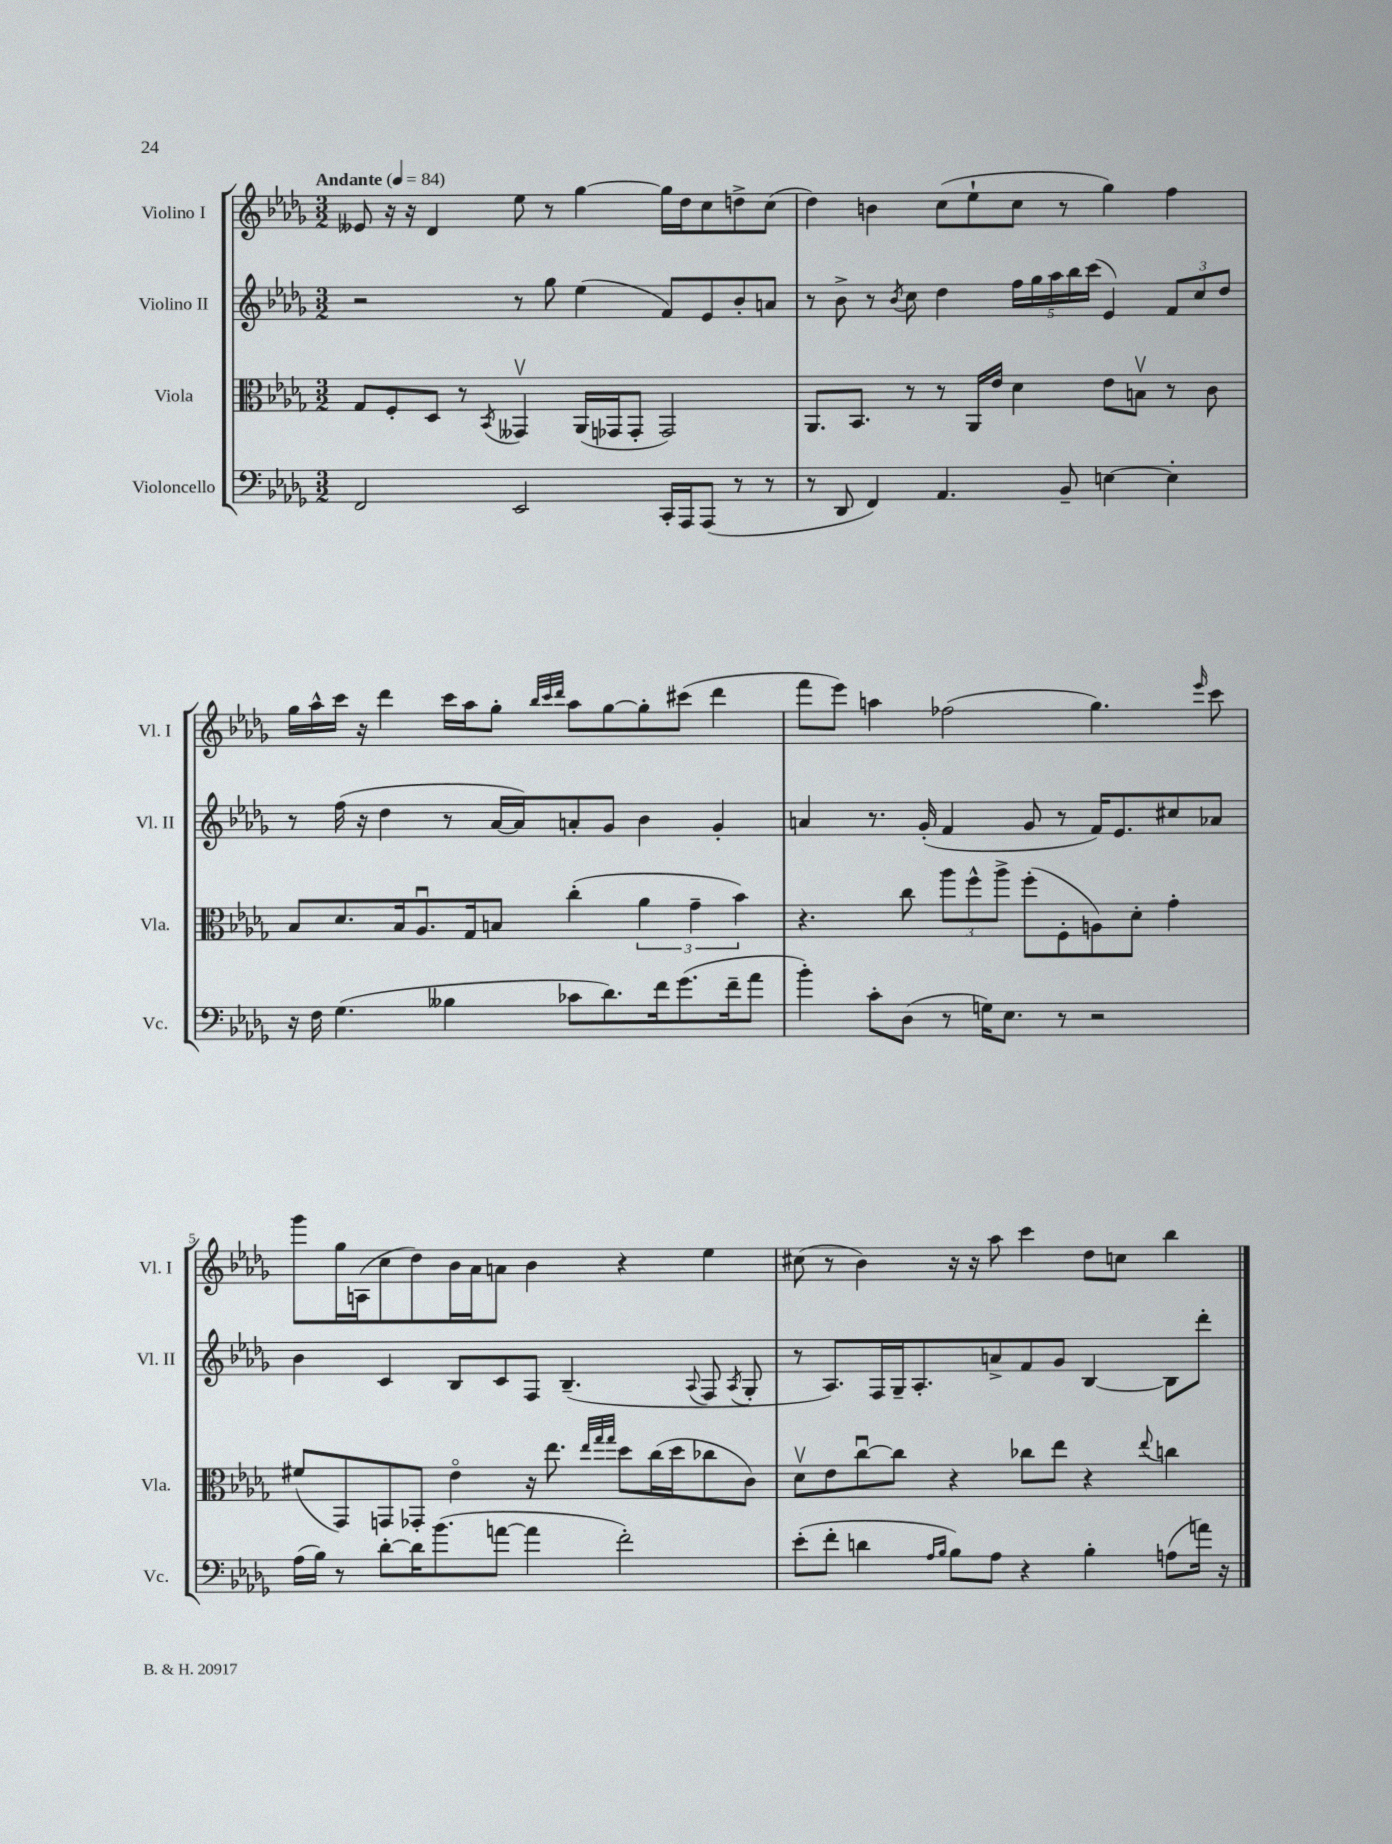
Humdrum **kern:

**kern	**kern	**kern	**kern
*staff4	*staff3	*staff2	*staff1
*clefF4	*clefC3	*clefG2	*clefG2
*k[b-e-a-d-g-]	*k[b-e-a-d-g-]	*k[b-e-a-d-g-]	*k[b-e-a-d-g-]
*M3/2	*M3/2	*M3/2	*M3/2
*MM84	*MM84	*MM84	*MM84
2FF	8G-	2r	8e--
.	8F'	.	16r
.	.	.	16r
.	8D-	.	4d-
.	8r	.	.
.	8qBB-	.	.
2EE-	4GG--v	8r	8ee-
.	.	8gg-	8r
.	(16AA-	(4ee-	[4gg-
.	16GG-	.	.
.	8GG-'	.	.
16CC'	2GG-)	8f)	16gg-]
16AAA-	.	.	16dd-
(8AAA-	.	8e-	8cc
8r	.	8b-'	8dd^
8r	.	8a	(8cc
=	=	=	=
8r	8.AA-	8r	4dd-)
8DD-	.	8b-^	.
.	8.BB-	.	.
4FF)	.	8r	4b
.	.	8qb-	.
.	8r	8cc	.
4.AA-	8r	4dd-	(8cc
.	16AA-	.	8ee-`
.	16e-	.	.
.	4d-	20ff	8cc
.	.	20gg-	.
.	.	20aa-	.
8BB-~	.	.	8r
.	.	20bb-	.
.	.	(20ccc	.
[4E	8e-	4e-)	4gg-)
.	8Bv	.	.
4E']	8r	12f	4ff
.	.	12cc	.
.	8c	.	.
.	.	12dd-	.
=	=	=	=
16r	8B-	8r	16gg-
16F	.	.	16aa-^^
(4.G-	8.d-	(16ff	16ccc
.	.	16r	16r
.	.	4dd-	4ddd-
.	16B-	.	.
.	8.A-u	.	.
4B--	.	8r	16ccc
.	16G-	.	16aa-
.	8B	[16a-	8gg-'
.	.	16a-])	.
.	.	.	32qqbb-
.	.	.	32qqccc
.	.	.	32qqddd-
8c-	(4cc'	8a'	8aa-
8.d-)	.	8g-	[8gg-
.	6a-	4b-	8gg-']
16f	.	.	.
(8.g-	.	.	(8ccc#
.	6g-~	.	.
.	.	4g-'	4ddd-
16f~	.	.	.
.	6b-)	.	.
8a-	.	.	.
=	=	=	=
4b-')	4.r	4a	8fff
.	.	.	8eee-)
8c'	.	8.r	4aa
(8D-	8cc	.	.
.	.	(16g-'	.
8r	12aa-	4f	(2ff-
.	12ff^^	.	.
16G)	.	.	.
.	12aa-^	.	.
8.E-	.	.	.
.	(8ff'	8g-	.
8r	8F'	8r	.
2r	8A)	16f)	4.gg-)
.	.	8.e-	.
.	8d-'	.	.
.	4g-'	8cc#	.
.	.	.	16qqeee-
.	.	8a-	8ccc
=	=	=	=
(16A-	(8f#	4b-	8ggg-
16B-)	.	.	.
8r	8GG-)	.	16gg-
.	.	.	(16A
[8d-'	8GG	4c	8cc
16d-]	8GG-'	.	8dd-)
(8.b-	.	.	.
.	4e-o	8B-	16b-
.	.	.	16a-
[8a	.	8c	8a
4a]	16r	8F	4b-
.	8.ee-	.	.
.	.	(4.B-~	.
.	32qqee-	.	.
.	32qqgg-	.	.
.	32qqgg-	.	.
2f')	8dd-	.	4r
.	(16cc	.	.
.	16dd-	.	.
.	.	8qqA-	.
.	8cc-	8F	4ee-
.	.	8qA-	.
.	8c)	8G-'	.
=	=	=	=
(8e-'	8d-v	8r	(8cc#
8f'	8e-	8.A-)	8r
4d	[8ccu	.	4b-)
.	.	16F	.
.	8cc]	16G-~	.
.	.	8.A-'	.
16qqA-	.	.	.
16qqB-	.	.	.
8B-)	4r	.	16r
.	.	.	16r
8A-	.	8a^	8aa-
4r	8cc-	8f	4ccc
.	8ee-	8g-	.
4B-'	4r	[4B-	8dd-
.	.	.	8cc
.	8qqee-	.	.
(8A	4cc	8B-]	4bb-
16a)	.	8ddd-'	.
16r	.	.	.
==	==	==	==
*-	*-	*-	*-
